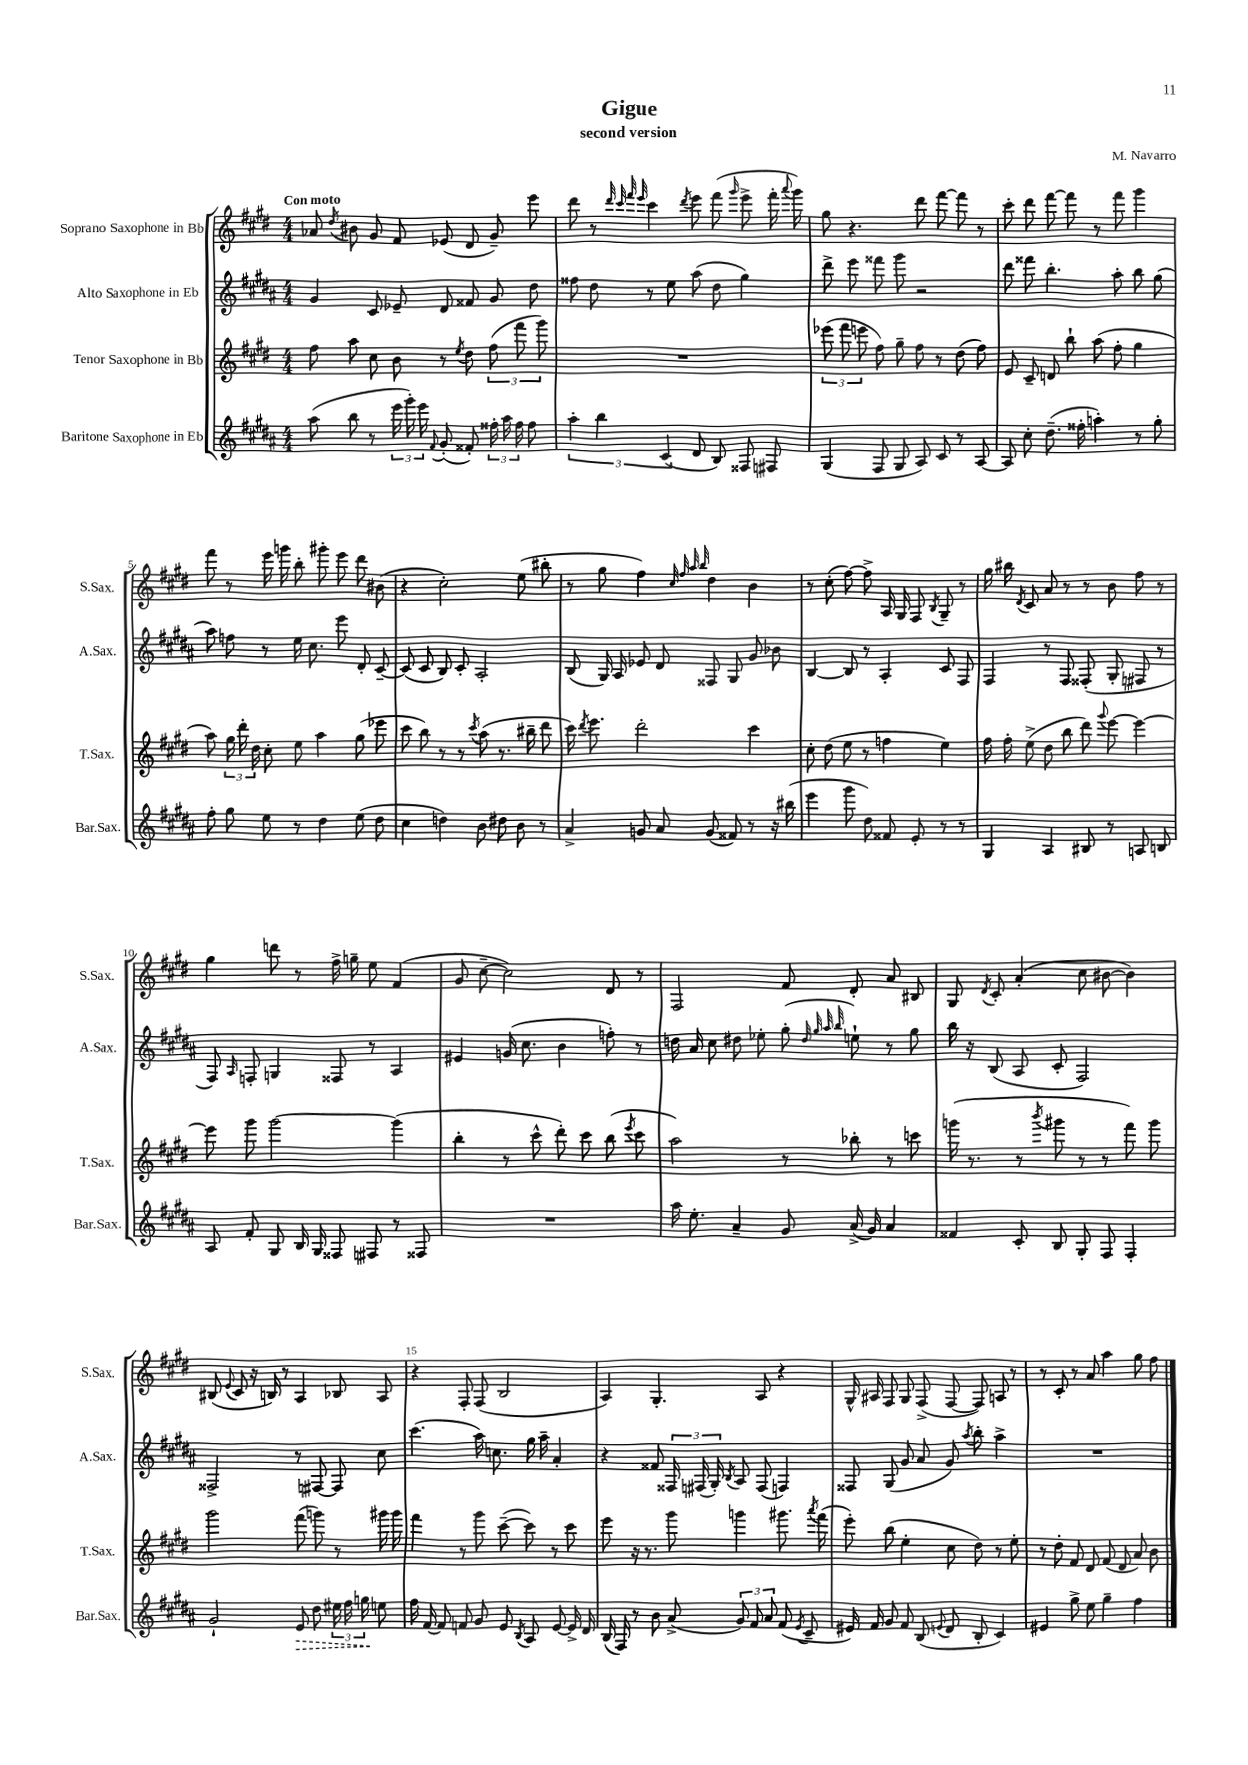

**kern	**dynam	**kern	**kern	**kern
*part4	*part4	*part3	*part2	*part1
*staff4	*staff4	*staff3	*staff2	*staff1
*I"Baritone Saxophone in Eb	*	*I"Tenor Saxophone in Bb	*I"Alto Saxophone in Eb	*I"Soprano Saxophone in Bb
*I'Bar.Sax.	*	*I'T.Sax.	*I'A.Sax.	*I'S.Sax.
*clefG2	*	*clefG2	*clefG2	*clefG2
*k[f#c#g#d#a#]	*	*k[f#c#g#d#]	*k[f#c#g#d#a#]	*k[f#c#g#d#]
*M4/4	*	*M4/4	*M4/4	*M4/4
=1	=1	=1	=1	=1
!	!	!	!	!LO:TX:a:B:t=Con moto
(8aa#\	.	8ff#\	4g#/	8a-X/
.	.	.	.	8qdd#/
8bb\	.	8aa\	.	8b#X\
8r	.	8cc#\	8c#/	8g#/
24eee\	.	8b\	8e-X~/	8f#/
24ggg#'\)	.	.	.	.
24eee\	.	.	.	.
8qqf#/	.	.	.	.
(8g#'/	.	8r	8d#/	(8e-X/
.	.	8qee/	.	.
8f##X'/)	.	8dd#\	8f##X/	8d#/
24ff##X'\	.	(12ff#\	8g#/	8g#~/)
24aa#\	.	.	.	.
24ff##\	.	12fff#\	.	.
8ff##\	.	.	8dd#\	8eee\
.	.	12ggg#\)	.	.
=2	=2	=2	=2	=2
6aa#'\	.	1r	8ff##X\	8ddd#\
.	.	.	8dd#\	8r
6bb\	.	.	.	.
.	.	.	.	32qqddd#/
.	.	.	.	32qqccc#/
.	.	.	.	32qqfff#/
.	.	.	.	32qqeee/
.	.	.	8r	4ccc#\
(6c#/	.	.	.	.
.	.	.	8ee\	.
.	.	.	.	8qddd#/
8d#/	.	.	(8aa#\	8eee\
8B/)	.	.	8dd#\	(8fff#\
.	.	.	.	16qqggg#/
8F##X/	.	.	4gg#\)	8eee^\
8F#X/	.	.	.	16fff#'\
.	.	.	.	8qqaaa/
.	.	.	.	16ggg#\)
=3	=3	=3	=3	=3
(4G#/	.	(12eee-X\	8ddd#^\	8gg#\
.	.	12fff#\	.	.
.	.	.	8eee\	4.r
.	.	12eeen\	.	.
8F#/	.	8ff#\)	8fff##X\	.
8G#/	.	8gg#~\	8ggg#\	.
8A#/)	.	8ff#\	2r	8ddd#\
8c#/	.	8r	.	[8fff#\
8r	.	(8dd#\	.	8fff#\]
[8A#/	.	8ff#\)	.	8r
=4	=4	=4	=4	=4
8A#/]	.	8e/	8ddd#\	8ccc#'\
8cc#'\	.	8c#~/	8fff##X\	8ddd#\
(8.dd#~\	.	8dn/	4.bb'\	[8fff#\
.	.	8bb`\	.	8fff#\]
16ff##X'\	.	.	.	.
4aan'\)	.	(8aa\	.	8r
.	.	8ff#'\	8aa#'\	8fff#\
8r	.	4gg#\	8bb\	4ggg#\
8gg#'\	.	.	(8gg#\	.
!!LO:LB:g=z
=5	=5	=5	=5	=5
8ff#'\	.	8aa\)	8aa#\)	8fff#\
8gg#\	.	24gg#\	8ffn\	8r
.	.	24ddd#'\	.	.
.	.	24dd#\	.	.
8ee\	.	8cc#'\	8r	16eee\
.	.	.	.	16gggn\
8r	.	8ee\	16ee\	8bb'\
.	.	.	8.cc#\	.
4dd#\	.	4aa\	.	8ggg#X'\
.	.	.	8eee\	8eee\
(8ee\	.	(8gg#\	8d#'/	8ddd#\
8dd#\	.	8eee-X\	[8c#~/	(8b#X\
=6	=6	=6	=6	=6
4cc#\	.	8ccc#\	(8c#/]	4r
.	.	8bb\)	8c#/	.
4ddn\)	.	8r	8B/)	2cc#'\)
.	.	8r	8c#'/	.
.	.	8qccc#/	.	.
8b\	.	(8aa\	2A#'/	.
8dd#X\	.	8.r	.	.
8b\	.	.	.	(8ee\
.	.	16bb#X~\	.	.
8r	.	8ddd#\	.	8bb#X'\
=7	=7	=7	=7	=7
4a#^/	.	16ccc#\)	(8B/	8r
.	.	8qddd#/	.	.
.	.	8.eee\	.	.
.	.	.	16G#/)	8gg#\
.	.	.	16A#/	.
8gn/	.	2ddd#'\	8e-X/	4ff#\)
8a#/	.	.	8d#/	.
.	.	.	.	32qqcc#/
.	.	.	.	32qqff#/
.	.	.	.	32qqaa/
.	.	.	.	32qqbb/
(8g/	.	.	8F##X/	4dd#\
8f##X/)	.	.	8G#/	.
8r	.	4ccc#\	8g#/	4b\
16r	.	.	8b-X\	.
(16bb#X\	.	.	.	.
=8	=8	=8	=8	=8
4eee\	.	8cc#'\	[4B/	8r
.	.	(8dd#\	.	(8cc#'\
8ggg#\	.	8ee\	8B/]	[8ff#\)
8dd#\)	.	8r	8r	8ff#^\]
8f##X/	.	4ffn\	4A#'/	16A/
.	.	.	.	16G#/
8e'/	.	.	.	8F#/
.	.	.	.	8qB/
8r	.	4ee\)	8c#/	8G#~/
8r	.	.	8F#/	8r
=9	=9	=9	=9	=9
4G#/	.	16ff#\	4F#/	16gg#\
.	.	16ff#'\	.	16bb#X\
.	.	.	.	8qd#/
.	.	(8ee^\	.	8c#/
4A#/	.	8dd#\	8r	8a/
.	.	8bb\	8F#/	8r
8B#X/	.	8ddd#\)	(8F##X'/	8r
.	.	8qqggg#/	.	.
8r	.	[8eee\	8G#'/	8b\
8An/	.	4eee\_	8F#X/	8ff#\
8Bn/	.	.	8r	8r
!!LO:LB:g=z
=10	=10	=10	=10	=10
8A#/	.	8eee\]	8F#/)	4gg#\
.	.	.	16qqA#/	.
8f#'/	.	8ggg#\	8Fn'/	.
8G#/	.	[2ggg#\	4Gn/	8dddn\
16B/	.	.	.	8r
16G#/	.	.	.	.
8F##X/	.	.	8F##X/	16ff#^\
.	.	.	.	16ggn~\
8F#X/	.	.	8r	8ee\
8r	.	(4ggg#\]	4A#/	(4f#/
8F##X/	.	.	.	.
=11	=11	=11	=11	=11
1r	.	4bb'\	4e#X/	8g#/
.	.	.	.	[8cc#~\
.	.	8r	(16gn/	2cc#\])
.	.	.	8.cc#\	.
.	.	8ccc#^^\	.	.
.	.	8ddd#'\)	4b\	.
.	.	8ccc#\	.	.
.	.	(8bb\	8ffn'\)	8d#/
.	.	8qeee/	.	.
.	.	8ccc#\	8r	8r
=12	=12	=12	=12	=12
16aa#\	.	2aa\)	16ddn\	2F#/
8.ee'\	.	.	16a#/	.
.	.	.	8cc#\	.
4a#~/	.	.	8dd#X\	.
.	.	.	8ee-X'\	.
8g#/	.	8r	(8gg#'\	8f#/
.	.	.	32qqdd#/	.
.	.	.	32qqgg#/	.
.	.	.	32qqaa#/	.
.	.	.	32qqbb/	.
(16a#^/	.	8bb-X'\	8een`\)	8d#'/
16g#/)	.	.	.	.
4a#/	.	8r	8r	8a/
.	.	8cccn\	8gg#\	8B#X/
=13	=13	=13	=13	=13
4f##X/	.	(16gggn\	16bb\	8G#/
.	.	8.r	16r	.
.	.	.	.	8qd#/
.	.	.	(8B/	8c#'/
8c#'/	.	8r	8A#/	(4a'/
.	.	8qbbb/	.	.
8B/	.	8ggg#X\	8c#'/	.
8G#'/	.	8r	2F#/)	8cc#\
8F#/	.	8r	.	[8b#X\
4F#'/	.	8fff#\)	.	4b#\])
.	.	8ggg#\	.	.
!!LO:LB:g=z
=14	=14	=14	=14	=14
2g#`/	.	2ggg#\	2F##X^/	(8B#X/
.	.	.	.	8qqe/
.	.	.	.	8c#/
.	.	.	.	16r
.	.	.	.	16Bn/)
.	.	.	.	8r
!	!LO:HP:b	!	!	!
8e/	>	(8fff#\	8r	4A/
8dd#\	.	8gggn\)	[8F#X/	.
24ee#X\	.	8r	8F#/]	8B-X/
24ff#\	.	.	.	.
24ggn\	.	.	.	.
8een\	]	16ggg#X\	8cc#\	8A/
.	.	16ggg#\	.	.
=15	=15	=15	=15	=15
16ff#\	.	4fff#\	(4.ccc#\	4r
[16f#/	.	.	.	.
8f#/]	.	.	.	.
8fn/	.	8r	.	8F#'/
8g#/	.	8ggg#\	16aa#\)	(8F#/
.	.	.	8.ccn\	.
8e/	.	([8ccc#~\	.	2B/
8qB/	.	.	.	.
8A#/	.	8ccc#\])	16gg#\	.
.	.	.	16aa#~\	.
[8e/	.	8r	4a#'/	.
16e^/]	.	8ccc#\	.	.
16d#/	.	.	.	.
=16	=16	=16	=16	=16
(16B/	.	8eee\	4r	4A/)
16F#/)	.	.	.	.
8r	.	16r	.	.
.	.	8.r	.	.
8b\	.	.	8f##X/	4.G#'/
(8a#^/	.	8ggg#\	24F##X/	.
.	.	.	(24F#X/	.
.	.	.	24G#'/)	.
.	.	.	8qB/	.
12g#/)	.	4gggn\	8A#/	.
12f#/	.	.	.	.
.	.	.	(8F#/	8A/
12a#/	.	.	.	.
(8f#/	.	8.ggg#X\	4Fn/)	4r
8qe/	.	.	.	.
8c#~/	.	.	.	.
.	.	8qaaa/	.	.
.	.	(16fff#\	.	.
=17	=17	=17	=17	=17
16e#X/)	.	8eee'\)	8F##X/	16G#^^/
16f#/	.	.	.	16A#X/
8g#/	.	(8bb\	(8G#/	8F#/
8f#/	.	4ee'\	8g#/	8G#/
(8B/	.	.	8a#/	(8F#^/
8qqen/	.	.	.	.
8d#/	.	8cc#\	8g#/)	[8F#/
.	.	.	8qaa#/	.
8B'/	.	8dd#\)	8bb'\	8F#/])
4c#/)	.	8r	4aa#^\	8An/
.	.	8ee'\	.	8r
=18	=18	=18	=18	=18
4e#X/	.	8r	1r	8r
.	.	8dd#'\	.	8c#'/
8gg#^\	.	8f#/	.	8r
8ee\	.	8d#/	.	8a/
4gg#~\	.	(8f#/	.	4aa\
.	.	8d#/	.	.
4ff#\	.	8a/)	.	8gg#\
.	.	8b\	.	8ff#\
==	==	==	==	==
*-	*-	*-	*-	*-
